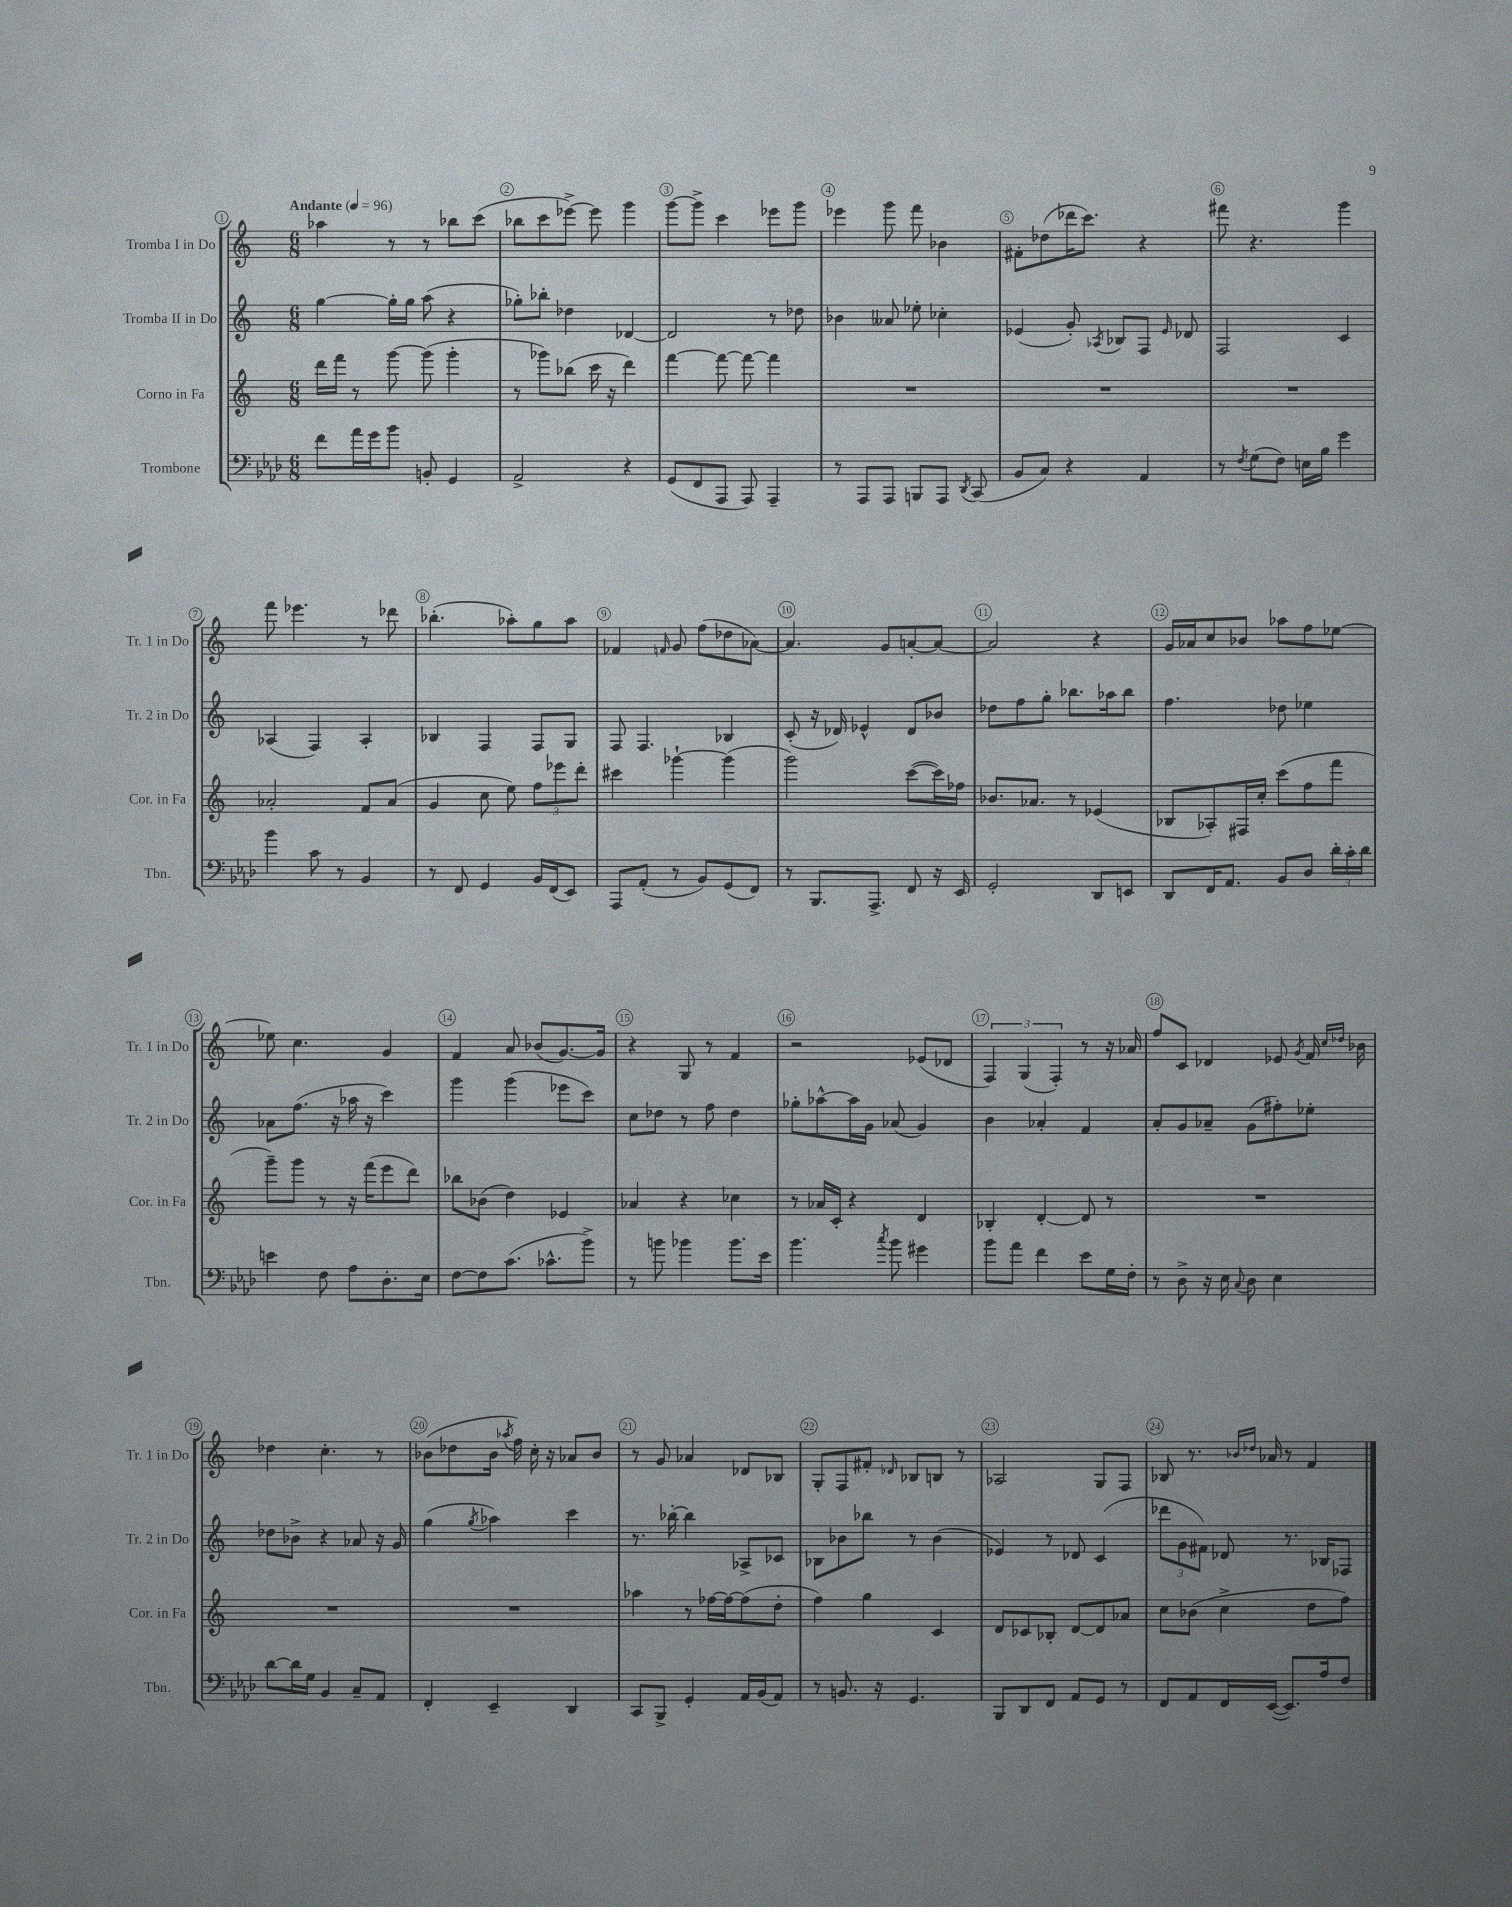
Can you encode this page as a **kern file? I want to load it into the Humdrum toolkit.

**kern	**kern	**kern	**kern
*part4	*part3	*part2	*part1
*staff4	*staff3	*staff2	*staff1
*I"Trombone	*I"Corno in Fa	*I"Tromba II in Do	*I"Tromba I in Do
*I'Tbn.	*I'Cor. in Fa	*I'Tr. 2 in Do	*I'Tr. 1 in Do
*clefF4	*clefG2	*clefG2	*clefG2
*k[b-e-a-d-]	*k[]	*k[]	*k[]
*M6/8	*M6/8	*M6/8	*M6/8
*MM96	*MM96	*MM96	*MM96
=1	=1	=1	=1
!	!	!	!LO:TX:a:B:t=Andante
8f\L	16ddd\LL	[4gg\	4aa-X\
.	16fff\JJ	.	.
16a-\L	8r	.	.
16g\J	.	.	.
8b-\J	[8ggg\	16gg'\LL]	8r
.	.	16gg\JJ	.
8BBn'/	(8ggg\]	(8aa\	8r
4GG/	4ggg'\	4r	8bb-X\L
.	.	.	(8ccc\J
=2	=2	=2	=2
2AA-^/	8r	8gg-X'\L)	8bb-X\L
.	8ggg-X\L)	8bb-X'\J	8ccc\
.	(8bb-X\J	4dd-X\	[8eee-X^\J)
.	16ccc\	.	8eee-\]
.	16r	.	.
4r	4ddd\)	[4d-X/	4ggg\
=3	=3	=3	=3
(8GG/L	[4fff\	2d-/]	[8ggg\L
8FF/	.	.	8ggg^\J]
8AAA-/J	8fff\_	.	4ccc\
8AAA-/)	8fff\_	.	.
4AAA-~/	4fff\]	8r	8eee-X\L
.	.	8dd-X\	8ggg\J
=4	=4	=4	=4
8r	2.r	4b-X\	4eee-X\
8AAA-/L	.	.	.
8AAA-/J	.	8a--X/	8ggg\
8BBBn/L	.	8ee-X'\	8fff\
8AAA-/J	.	4cc-X'\	4b-X\
8qDD-/	.	.	.
(8CC/	.	.	.
=5	=5	=5	=5
8BB-/L	2.r	(4e-X/	8f#X'\L
8C/J)	.	.	(8dd-X\
4r	.	8g'/)	16ddd-X\K
.	.	.	8.ccc\J)
.	.	8qA-X/	.
.	.	8B-X/L	.
4AA-/	.	8F/J	4r
.	.	16qqe-/	.
.	.	8d-X/	.
=6	=6	=6	=6
8r	2.r	2F/	8fff#X\
8qF/	.	.	.
(8G\L	.	.	4.r
8F\J)	.	.	.
16En\LL	.	.	.
16B-\JJ	.	.	.
4g\	.	4c/	4ggg\
!!LO:LB:g=z
=7	=7	=7	=7
4b-\	2a-X'/	(4A-X/	8fff\
.	.	.	4.eee-X\
8c\	.	4F/)	.
8r	.	.	.
4BB-/	8f/L	4A-'/	8r
.	(8a-/J	.	8ddd-X\
=8	=8	=8	=8
8r	4g/	4B-X/	(4.bb-X'\
8FF/	.	.	.
4GG/	8cc\	4F/	.
.	8ee\)	.	8aa-X'\L)
16BB-/LL	12ff\L	8F/L	8gg\
(16FF/J	.	.	.
.	12eee-X\	.	.
8EE-/J)	.	8G/J	8aa-\J
.	12ddd'\J	.	.
=9	=9	=9	=9
8AAA-/L	4ccc#X\	8F/	4f-X/
(8AA-'/J	.	4.F/	.
.	.	.	16qqfn/
8r	[4ggg-X`\	.	8g/
8BB-/L)	.	.	(8ff\L
(8GG/	(4ggg-\]	4B-X/	8dd-X\
8FF/J)	.	.	[8a-X\J)
=10	=10	=10	=10
8r	2ggg\)	(8c'/	4.a-/]
8.BBB-/L	.	16r	.
.	.	16d-X/)	.
.	.	4e-X^^/	.
8.AAA-^/J	.	.	.
.	.	.	8g/L
8FF/	([8ccc\L	8d-/L	[8an'/
16r	16ccc\L])	8b-X/J	8a/J_
16EE-/	16ff-X\JJ	.	.
=11	=11	=11	=11
2GG'/	8.b-X/L	8dd-X\L	2a/]
.	.	8ff\	.
.	8.a-X/J	.	.
.	.	8gg'\J	.
.	8r	8.bb-X\L	.
8DD-/L	(4e-X/	.	4r
.	.	16aa-X\k	.
8EEn/J	.	8bb-\J	.
=12	=12	=12	=12
8DD-/L	8B-X/L	4.ff\	16g/LL
.	.	.	16a-X/J
16FF/K	8A-X'/)	.	8cc/
8.AA-/J	.	.	.
.	16F#X/L	.	8b-X/J
.	16cc'/JJ	.	.
8BB-/L	(8ccc\L	8dd-X\	8aa-X\L
8D-/J	8ff\	4ee-X\	8ff\
24d-'\LL	8fff\J	.	[8ee-X\J
24c'\	.	.	.
24d-\JJ	.	.	.
!!LO:LB:g=z
=13	=13	=13	=13
4en\	8ggg~\L)	8a-X\L	8ee-X\]
.	8ggg\J	(8.ff\J	4.cc\
8F\	8r	.	.
.	.	16r	.
8A-\L	16r	16aa-X\	.
.	(16fff\KL	16r	.
8.D-'\	8eee\	4ccc\)	4g/
.	8ddd\J)	.	.
16E-\Jk	.	.	.
=14	=14	=14	=14
[8F\L	8bb-X\L	4ggg\	4f/
8F\]	(8b-X\J	.	.
(8.c\J	4dd\)	(4ggg\	8a/
.	.	.	(8b-X/L
8.c-X^^\L	.	.	.
.	4e-X/	8eee-X\L	[8.g/)
8b-^\J)	.	8ccc\J)	.
.	.	.	16g/Jk]
=15	=15	=15	=15
8r	4a-X/	8cc\L	4r
8bn\	.	8dd-X\J	.
4b-X\	4r	8r	8G/
.	.	8ff\	8r
8.b-\L	4cc-X\	4dd-\	4f/
16e-\Jk	.	.	.
=16	=16	=16	=16
4.b-\	8r	8gg-X'\L	2r
.	16a-X/LL	[8aa-X^^\	.
.	16c'/JJ	.	.
.	4r	16aa-\L]	.
.	.	16g\JJ	.
8qcc/	.	.	.
8b-\	.	(8a-X/	.
4g#X\	4d/	4g/)	(8e-X/L
.	.	.	8d-X/J
=17	=17	=17	=17
8b-\L	4B-X'/	4b\	6F/)
8a-\J	.	.	.
.	.	.	(6G/
4f\	[4d'/	4a-X'/	.
.	.	.	6F'/)
8e-\L	8d/]	4f/	8r
16G\L	8r	.	16r
16F'\JJ	.	.	16a-X/
=18	=18	=18	=18
8r	2.r	8a'/L	8ff/L
8D-^\	.	8g/	8c/J
16r	.	8a-X~/J	4d-X/
16E-\	.	.	.
8qqC/	.	.	.
8D-\	.	(8g\L	.
4E-\	.	8ff#X'\)	8e-X/
.	.	.	8qg/
.	.	8ee-X'\J	16f/
.	.	.	16qqcc/LL
.	.	.	16qqdd-X/JJ
.	.	.	16b-X\
!!LO:LB:g=z
=19	=19	=19	=19
[8d-\L	2.r	8dd-X\L	4dd-X\
16d-\L]	.	8b-X^\J	.
16G\JJ	.	.	.
4BB-/	.	4r	4.cc'\
8C~/L	.	8a-X/	.
8AA-/J	.	16r	8r
.	.	16g/	.
=20	=20	=20	=20
4FF'/	2.r	(4gg\	(8b-X\L
.	.	.	8dd-X\
.	.	8qgg/	.
4EE-~/	.	4aa-X\)	16b-\Jk
.	.	.	8qaa-X/
.	.	.	16ff\)
.	.	.	16cc'\
.	.	.	16r
4DD-/	.	4ccc\	8a-X/L
.	.	.	8b-/J
=21	=21	=21	=21
8CC/L	4aa-X\	8.r	8r
8BBB-^/J	.	.	8g/
.	.	[16bb-X'\	.
4GG'/	8r	4bb-\]	4a-X/
.	[16ff-X\LL	.	.
.	16ff-\J_	.	.
16AA-/LL	(8ff-\]	8A-X^/L	8d-X/L
(16BB-/J	.	.	.
8AA-/J)	8dd'\J	8c-X/J	8B-X/J
=22	=22	=22	=22
8r	4ff\)	8B-X\L	8G'/L
8.BBn/	.	8b-X\	8F/
.	4gg\	8bb-X\J	8f#X'/J
16r	.	.	.
.	.	.	16qqd-X/
4.GG/	.	8r	8B-X/L
.	4c/	(4b-\	8Bn/J
.	.	.	8r
=23	=23	=23	=23
8BBB-/L	8d/L	4e-X/)	2A-X/
8DD-/	8c-X/	.	.
8FF/J	8B-X'/J	8r	.
8AA-/L	[8d/L	8d-X/	.
8GG/J	8d/]	(4c/	8G/L
8r	8a-X/J	.	8F/J
=24	=24	=24	=24
8FF/L	8cc\L	12ddd-X\L	8B-X/
.	.	12g\	.
8AA-/	(8b-X\J	.	8.r
.	.	12f#X\J)	.
16FF/L	4cc^\	8d-X/	.
.	.	.	16qqb-X/LL
.	.	.	16qqdd-X/JJ
([16EE-/JJ	.	.	16a-X/
8.EE-/L])	.	8.r	8r
.	8dd\L	.	4f/
16A-/k	.	16B-X/KL	.
8F/J	8ff\J)	8F-X/J	.
==	==	==	==
*-	*-	*-	*-
